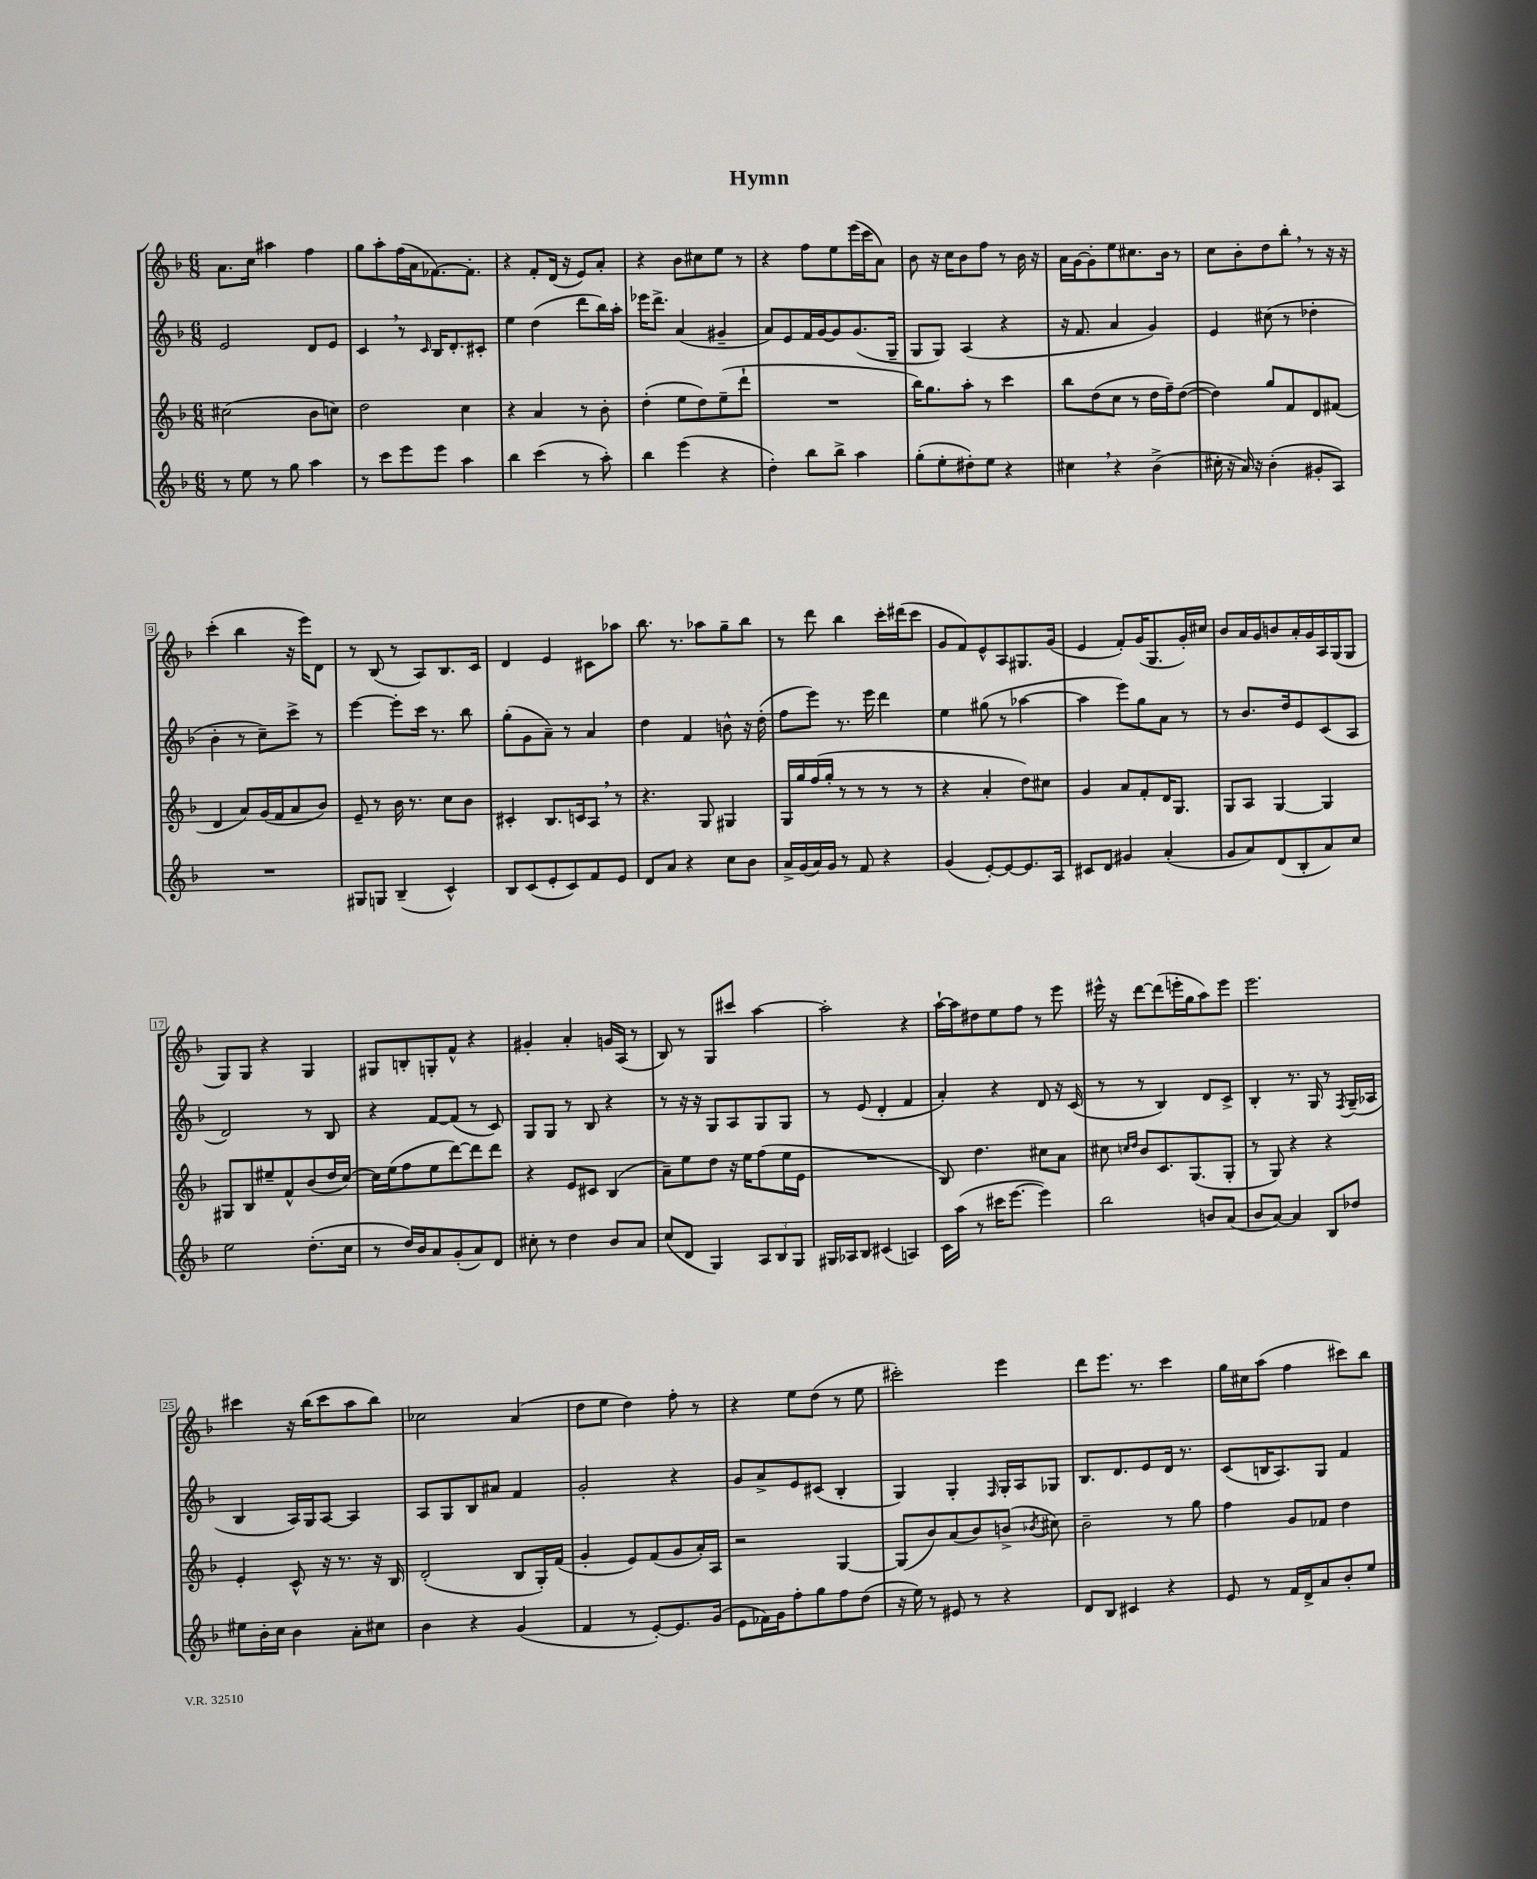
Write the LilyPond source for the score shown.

\header { title = "Hymn" }
<<
\new StaffGroup <<
\new Staff = "s0" {
    \clef treble \key f \major \numericTimeSignature \time 6/8
    \autoBeamOff a'8.[ c''16] ais''4 f''4 |
    g''8[ a''8-. f''16( a'16 fes'8.~) fes'8.]-. |
    r4 f'8[-. d'16]( r16 e'8[) a'8]-. |
    r4 bes'8[ cis''8 e''8] r8 |
    r4 f''8[ e''8 e'''16( c'''16 a'8]) |
    bes'8 r16 c''16[ bes'8 f''8] r8 bes'16 r16 |
    a'16[ g'16~ g'8-. e''8 cis''8. bes'16] r8 |
    c''8[ bes'8-. d''8 bes''8]-. \breathe r8 r16 r16 |
    c'''4-.( bes''4 r16 e'''16[) d'8] |
    r8 bes8( r8 a8[) bes8. c'16] |
    d'4 e'4 cis'8[ aes''8] |
    bes''8. r8. aes''8[ g''8-- bes''8] |
    r8 d'''8 bes''4 c'''16[-. dis'''16( c'''8] |
    g'8[ f'8) e'8-^ a8 gis8. g'16]( |
    e'4 f'8[-.) g'16( g8. g'16-.) cis''16] |
    bes'8[ a'16 g'16 b'8 a'16-. g'16 a16 g16( g8] |
    g8[) g8] r4 g4 |
    gis8[ b8-. g8-. f'8]-^ r4 |
    gis'4-. a'4-. g'16[ a16]( r8 |
    bes8) r8 g8[ cis'''8] a''4~ |
    a''2-. r4 |
    a''16[~-! a''16 dis''8 e''8 f''8] r8 e'''8 |
    eis'''16-^ r16 d'''8[~ d'''8( e'''16-. g''16 a''8) e'''8] |
    e'''2. |
    cis'''4 r16 bes''16[( cis'''8 a''8 bes''8]) |
    ces''2 a'4( |
    d''8[ e''8] d''4) f''8-. r8 |
    r4 e''8[ d''8]( r8 e''8 |
    cis'''2-.) e'''4 |
    d'''8[ e'''8.] r8. c'''4 |
    g''16[ cis''16 a''8]( f''4 cis'''8[) bes''8] \bar "|." |
}
\new Staff = "s1" {
    \clef treble \key f \major \numericTimeSignature \time 6/8
    \autoBeamOff e'2 d'8[ e'8] |
    c'4 \breathe r8 \grace { c'16 } bes16[ d'8.-. cis'8]-. |
    e''4 d''4( d'''8[ bes''16) a''16]-. |
    ees'''16[ d'''8.]-> a'4( gis'4-- |
    a'8[) e'8 f'16 g'16~ g'8 g'8.( g16]-- |
    g8[ g8]) a4( r4 |
    r16 f'8. a'4 g'4) |
    e'4 cis''8( r8 des''4-. |
    bes'4-. r8 c''8[--) c'''8]-> r8 |
    e'''4~ e'''8[-. c'''16] r8. bes''8 |
    g''8[-.( g'8 a'8]--) r8 a'4 |
    d''4 f'4 b'8-^ r16 d''16-.( |
    f''8[ e'''8]) r8. e'''16 d'''4 |
    e''4 gis''8( r8 aes''4~ |
    aes''4 e'''8[) g''8 a'8] r8 |
    r8 bes'8.[ d''16 e'8 c'8( a8] |
    d'2) r8 bes8 |
    r4 f'8[~ f'8]( r8 c'8) |
    g8[ g8] r8 bes8 r4 |
    r8 r16 r16 g8[ a8 g8 g8] |
    r8 e'8( d'4-. f'4 |
    a'4-.) r4 d'8 r16 c'16( |
    r8 r8 bes4) d'8[ c'8]-> |
    bes4-. r8. g16 r8 \acciaccatura { f8 } g16[--( aes16] |
    bes4 a16[) g16 a8]~ a4 |
    a8[ g8 bes8 ais'8] f'4 |
    g'2-. r4 |
    g'8[ a'8-> e'8 cis'8]( bes4-. |
    g4) g4-. \grace { f16 } g16[-. a16 ges8] |
    bes8.[ d'8. e'8 d'16] r8. |
    c'8[( b16 a8.) g8] f'4 \bar "|." |
}
\new Staff = "s2" {
    \clef treble \key f \major \numericTimeSignature \time 6/8
    \autoBeamOff cis''2( bes'8[ c''8]) |
    d''2 c''4 |
    r4 a'4 r8 bes'8-. |
    d''4-.( e''8[ d''8) e''8--( d'''8]-! |
    R2. |
    bes''16[) g''8. a''8]-. r8 c'''4 |
    bes''8[ d''8( c''8] r8 d''16[ f''16--) d''8]~( |
    d''4) g''8[ f'8 d'8 fis'8]( |
    d'4 a'8[) g'16( f'16 a'8 bes'8]) |
    e'8-- r8 bes'16 r8. c''8[ bes'8] |
    cis'4-. bes8.[ c'16 a8] \breathe r8 |
    r4. g8 gis4 |
    g16[ g''16 f''16( g''16]-. r8 r8 r8 r8 |
    r4 a'4-. d''8[) cis''8] |
    g'4 a'8[ f'8-. d'16 g8.] |
    g8[ a8] g4~ g4 |
    gis8[ bes8 eis''8-- f'8-^ bes'8( d''16 c''16]~) |
    c''16[ e''16( f''8 e''8 d'''8~) d'''8 d'''8] |
    r4 e'8[ cis'8] bes4( |
    a'8[--) e''8 d''8] r16 e''16[ f''8( e''16 e'16] |
    R2. |
    bes8) d''4. cis''8[ a'8] |
    cis''8 \grace { c''16[ d''16] } bes'8[ c'8. g8.( g8]-. |
    r8 g8) r4 r4 |
    e'4-. c'8-^ r16 r8. r16 bes16 |
    d'2-.( bes8[ g16-.) f'16]( |
    g'4-. e'8[) f'8( g'8 a'16-.) a16] |
    r2 g4~ |
    g8[( bes'8) a'8( bes'8) b'8]->( \acciaccatura { bes'8 } cis''8) |
    bes'2-- r8 g''8 |
    f''4 g'8[ fes'8] d''4 \bar "|." |
}
\new Staff = "s3" {
    \clef treble \key f \major \numericTimeSignature \time 6/8
    \autoBeamOff r8 e''8 r8 g''8 a''4 |
    r8 c'''8[ e'''8 e'''8] a''4 |
    bes''4 c'''4( r8 a''8-.) |
    bes''4 e'''4( r4 |
    d''4-.) bes''8[ bes''8]-> a''4 |
    g''8[-.( e''8-. dis''8-.) e''8] r4 |
    cis''4 \breathe r4 bes'4->( |
    cis''16-. r16 a'16) r16 bes'4-.( gis'8[-. a8]) |
    R2. |
    gis8[ g8] bes4--( c'4-^) |
    bes8[ c'8( e'8-. c'8) f'8 e'8] |
    d'8[ a'8] r4 c''8[ bes'8] |
    a'16[-> g'16( a'16) g'16] r8 f'8 r4 |
    g'4( e'8[~-.) e'8~ e'8. a16] |
    cis'8[ d'8] gis'4 a'4-.( |
    g'8[ a'8) d'8( bes8-. a'8) c''8] |
    e''2 d''8.[-.( c''16] |
    r8 d''16[) bes'16 a'8 g'8-.( a'8) d'8] |
    cis''8-. r8 d''4 bes'8[ a'8] |
    c''8[( d'8] g4) \tuplet 3/2 { a8[ bes8 g8] } |
    gis16[ aes16 bes8] cis'4( a4) |
    c'16[ a''16]( r8 cis'''16[ e'''8.]~ e'''4) |
    bes''2 b'8[ a'8]( |
    bes'8[ a'8]~) a'4 bes8[ des''8] |
    eis''8[ bes'16-. c''16] bes'4 a'8[-. cis''8] |
    bes'4 r4 g'4( |
    f'4 r8 e'8[~-.) e'8. g'16]( |
    e'8[ fes'16) g'16 f''8-. g''8 f''8 d''8]( |
    r16 e''16) r8 eis'8 r8 r4 |
    d'8[ bes8] cis'4 r4 |
    e'8 r8 f'16[ d'16-> a'8 bes'8-. e''8] \bar "|." |
}
>>
>>
\layout { \context { \Score \override BarNumber.stencil = #(make-stencil-boxer 0.1 0.3 ly:text-interface::print) } }
